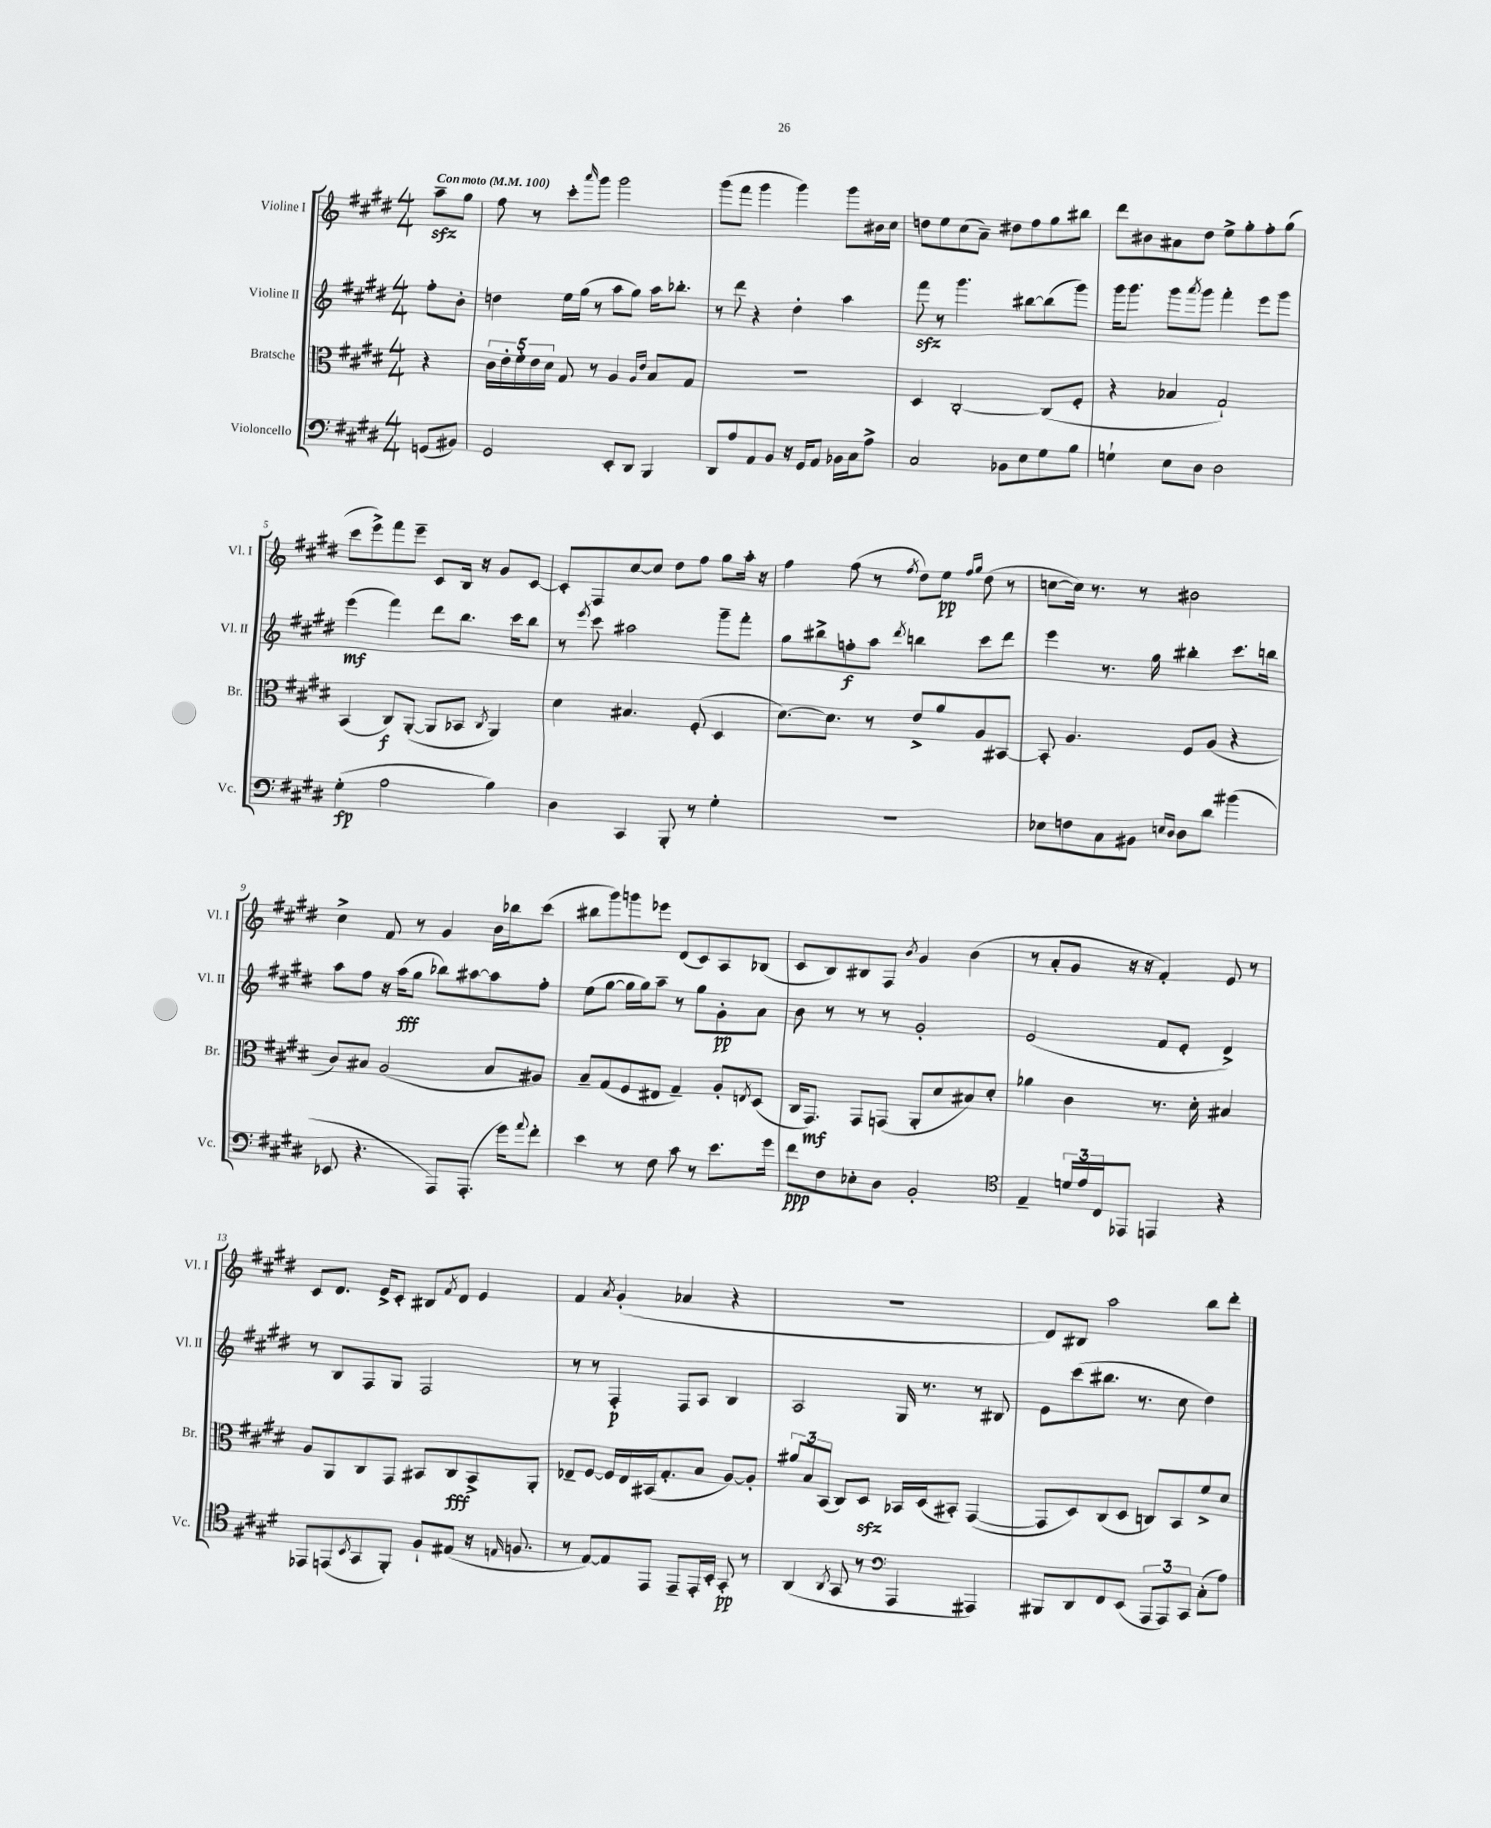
<<
\new StaffGroup <<
\new Staff = "s0" \with { instrumentName = "Violine I" shortInstrumentName = "Vl. I" } {
    \clef treble \key e \major \numericTimeSignature \time 4/4 \partial 4 \tempo "Con moto" 4 = 100
    a''8--\sfz gis''8 |
    fis''8 r8 cis'''8-. \grace { a'''16 } gis'''8 gis'''2 |
    gis'''8( fis'''8 gis'''4 gis'''4) gis'''8 bis'16 cis''16 |
    d''8 e''8 cis''8( a'8--) dis''8 fis''8 gis''8 bis''8 |
    dis'''8 bis'8 ais'8 dis''8 e''8-> gis''8-. fis''8-. gis''8( |
    cis'''8 e'''8->) fis'''8 e'''8-- cis'8 b16 r16 gis'8 cis'8~ |
    cis'8-. fis8 cis''8~ cis''8 dis''8 fis''8 gis''8 a''16-. r16 |
    fis''4 fis''8( r8 \acciaccatura { fis''8 } dis''8) e''8\pp \grace { fis''16 gis''16 } dis''8( r8 |
    c''8~ c''16) r8. r8 bis'2 |
    cis''4-> fis'8 r8 gis'4 b'16 bes''16 cis'''8( |
    bis''8 gis'''8) g'''8 ees'''8 dis'8( cis'8) a8 bes8( |
    cis'8 b8) bis8 fis8 \acciaccatura { b'8 } gis'4 b'4( |
    r8 a'8-. gis'8 r16 r16 fis'4-.) e'8 r8 |
    cis'8 dis'8. e'16-> cis'8-. bis8 \acciaccatura { fis'8 } dis'8 e'4 |
    fis'4 \acciaccatura { a'8 } gis'4-.( aes'4 r4 |
    R1 |
    dis'8) bis8 a''2 b''8 dis'''8-. \bar "|." |
}
\new Staff = "s1" \with { instrumentName = "Violine II" shortInstrumentName = "Vl. II" } {
    \clef treble \key e \major \numericTimeSignature \time 4/4 \partial 4
    fis''8-. b'8-. |
    d''4 e''16 gis''16( r8 a''8 gis''8) a''16 bes''8.-. |
    r8 dis'''8 r4 dis''4-. a''4 |
    fis'''8\sfz r8 gis'''4. bis''8~ bis''8( gis'''8) |
    gis'''16 gis'''8. gis'''8 \acciaccatura { a'''8 } gis'''8 fis'''4-. e'''8 gis'''8 |
    e'''4\mf( fis'''4) dis'''8 b''8. cis'''16 b''8 |
    r8 \acciaccatura { e'''8 } cis'''8 ais''2 gis'''8-- fis'''8-. |
    gis''8 bis''8-> f''8-.\f a''8 \acciaccatura { dis'''8 } b''4 cis'''8 dis'''8 |
    e'''4 r8. gis''16 bis''4-. cis'''8. b''16 |
    a''8 fis''8 r16 a''16\fff( gis''8 bes''8) ais''8~ ais''8 fis''8-. |
    e''8( gis''8~ gis''16 gis''16) a''8-- r8 gis''8 gis'8-.\pp a'8 |
    b'8 r8 r8 r8 gis'2-. |
    e'2( fis'8 e'8-. dis'4->) |
    r8 b8 fis8 gis8 fis2 |
    r8 r8 fis4-.\p fis8 a8 b4 |
    a2 gis16 r8. r8 bis8 |
    e'8 cis'''8( bis''8. r8. cis''8 dis''4) \bar "|." |
}
\new Staff = "s2" \with { instrumentName = "Bratsche" shortInstrumentName = "Br." } {
    \clef alto \key e \major \numericTimeSignature \time 4/4 \partial 4
    r4 |
    \tuplet 5/4 { cis'16 e'16-. fis'16-. e'16 dis'16 } gis8 r8 a4 \grace { a16 e'16 } b8 gis8 |
    R1 |
    dis4 cis2~-. cis8( fis8-. |
    r4 bes4 gis2-!) |
    b,4( cis8\f) a,8~-.( a,8 bes,8 \acciaccatura { cis8 } a,4) |
    dis'4 bis4. fis8-.( dis4 |
    dis'8.~) dis'8. r8 e'8-> a'8 a8 bis,8~ |
    bis,8-. a4. fis8 a8( r4 |
    cis'8) bis8 a2( bis8 ais8) |
    b8-- gis8( fis8 eis8 gis4--) a8-. \acciaccatura { e8 } dis8( |
    cis16 gis,8.\mf) gis,8 g,8( a,8-. dis'8 bis8) dis'8-. |
    aes'4 cis'4 r8. dis'16-. bis4 |
    a8 a,8 cis8 gis,8 bis,8 cis8\fff bis,8-> a,8-. |
    ees8-- fis8~ fis16 ees16 bis,16( gis8.-. b8 a8~) a8-. |
    \tuplet 3/2 { ais'8 b8 b,8( } cis8) dis8\sfz bes,16 dis16( bis,8-.) gis,4~( |
    gis,8 dis8) cis8( dis8 c8) b,8 fis'8-> dis'8 \bar "|." |
}
\new Staff = "s3" \with { instrumentName = "Violoncello" shortInstrumentName = "Vc." } {
    \clef bass \key e \major \numericTimeSignature \time 4/4 \partial 4
    g,8( bis,8) |
    gis,2 e,8-. dis,8 b,,4 |
    dis,8 a8 a,8 b,8 r16 gis,16 a,8 bes,16 cis16 a8-> |
    cis2 bes,8 e8 gis8 b8 |
    g4-! e8 dis8 dis2 |
    gis4-.\fp( a2 b4) |
    dis4 cis,4 b,,8-. r8 gis4-. |
    R1 |
    ees8 f8 cis8 bis,8 \grace { e16 dis16 } dis8 dis'8 bis'4( |
    ees,8 r4. a,,8) a,,8.-.( gis'16) \appoggiatura { a'8 } fis'8-. |
    e'4 r8 fis8 cis'8 r8 e'8. gis'16 |
    fis'8\ppp fis8 ees8-. dis8 b,2-. |
    \clef tenor e4-- \tuplet 3/2 { d'16 e'16 cis16 } ees,8 e,4 r4 |
    ees,8 e,8( \acciaccatura { b,8 } gis,8 fis,8-.) fis8-! eis8( r16 \grace { e16 } f8. |
    r8 e8~) e8 e,8 e,8-- e,16-. b,16-. gis,8-.\pp r8 |
    a,4( \acciaccatura { a,8 } gis,8 r8 \clef bass a,,4 ais,,4) |
    bis,,8 dis,8 fis,8 e,8( \tuplet 3/2 { a,,8 a,,8) cis,8 } cis8-.( a8) \bar "|." |
}
>>
>>
